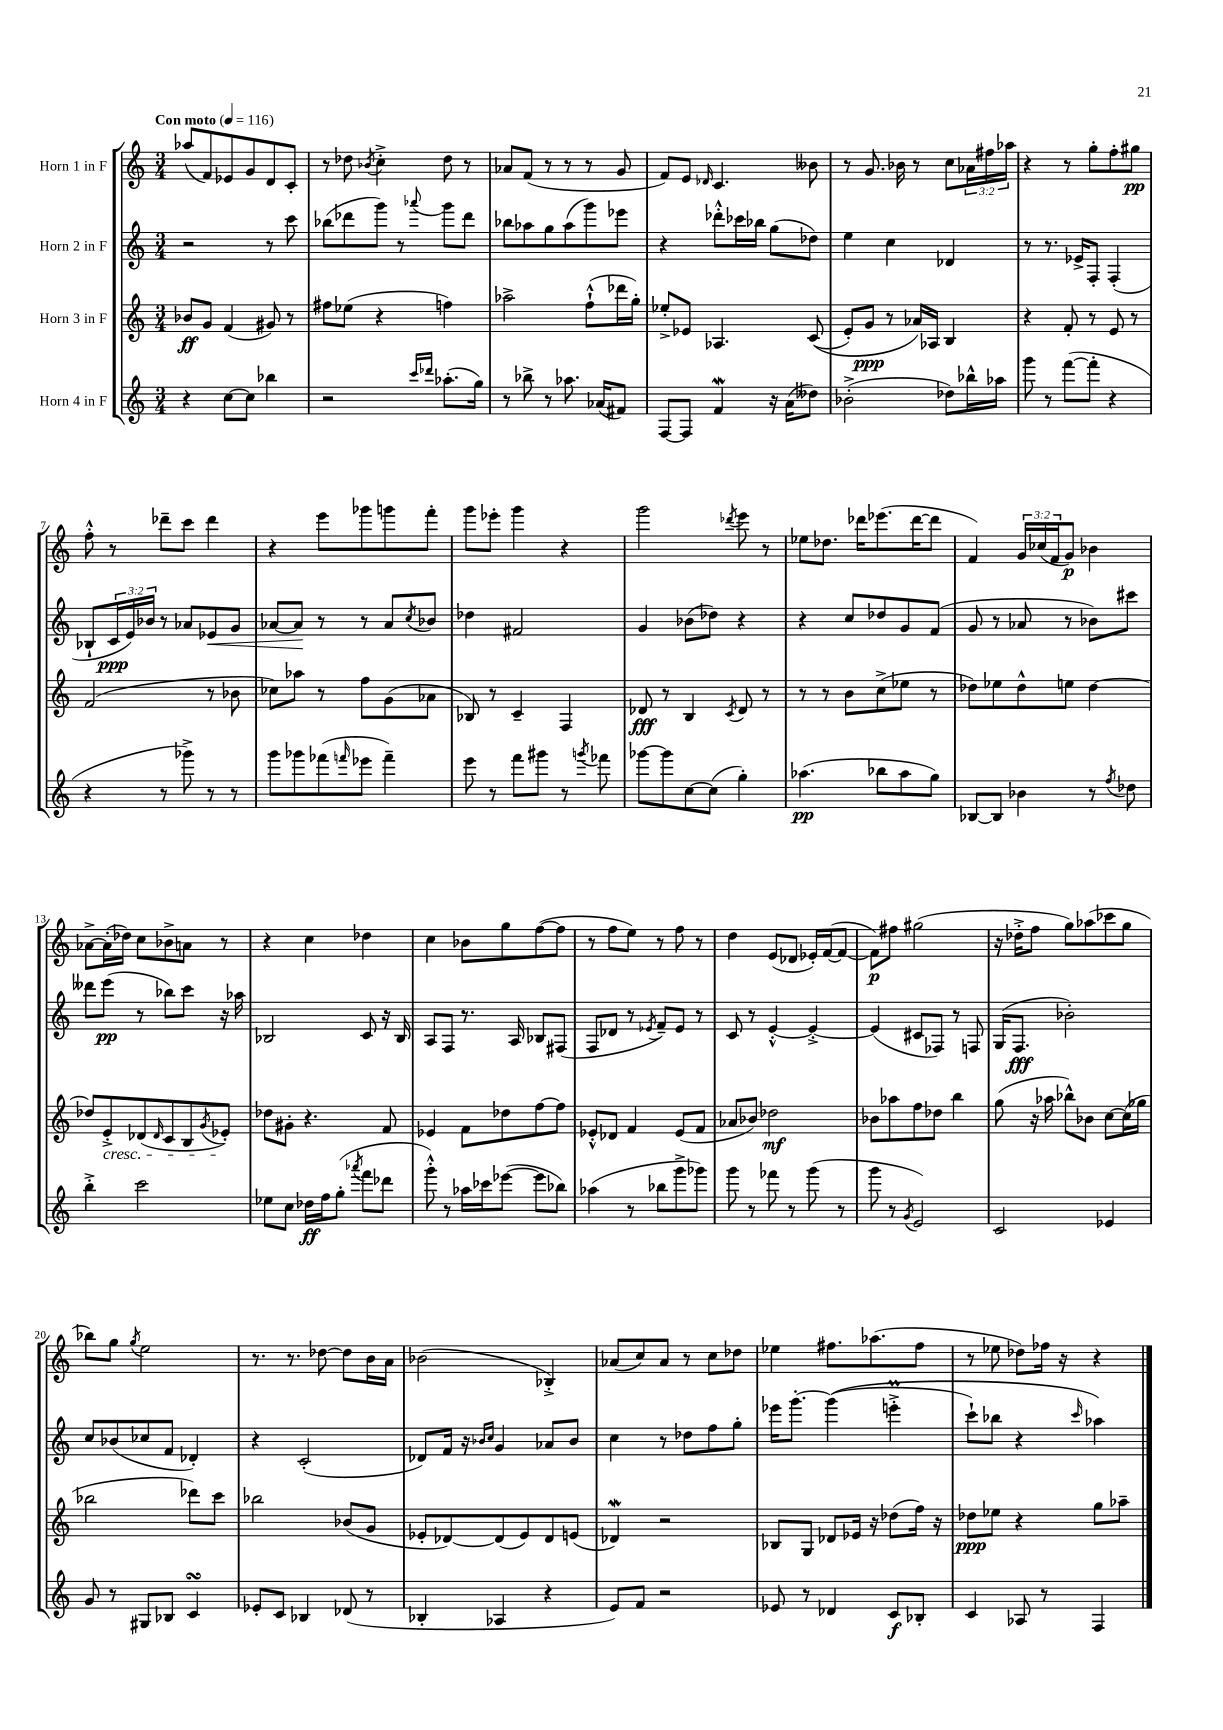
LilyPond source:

<<
\new StaffGroup <<
\new Staff = "s0" \with { instrumentName = "Horn 1 in F" } {
    \clef treble \key c \major \numericTimeSignature \time 3/4 \override Staff.TupletNumber.text = #tuplet-number::calc-fraction-text \tempo "Con moto" 4 = 116
    aes''8( f'8) ees'8 g'8 d'8 c'8-. |
    r8 des''8 \acciaccatura { bes'8 } c''4-.-> des''8 r8 |
    aes'8 f'8( r8 r8 r8 g'8 |
    f'8) e'8 \grace { des'16 } c'4. beses'8 |
    r8 g'8. bes'16 r8 c''8 \tuplet 3/2 { aes'16 fis''16 aes''16 } |
    r4 r8 g''8-. f''8-. gis''8\pp |
    f''8-.-^ r8 des'''8-- c'''8 des'''4 |
    r4 e'''8 ges'''8 g'''8 f'''8-. |
    g'''8 ees'''8-. g'''4 r4 |
    g'''2 \acciaccatura { des'''8 } e'''8 r8 |
    ees''8 des''8. des'''16 ees'''8.( des'''16~ des'''8 |
    f'4) \tuplet 3/2 { g'16 ces''16( f'16 } g'8\p) bes'4 |
    aes'8~-> aes'16-.( des''16) c''8 bes'8-> a'8 r8 |
    r4 c''4 des''4 |
    c''4 bes'8 g''8 f''8~( f''8 |
    r8 f''8 e''8) r8 f''8 r8 |
    d''4 e'8( des'8 ees'16-.) f'16~( f'8~ |
    f'8\p) fis''8 gis''2( |
    r16 des''16-.-> f''8 g''8) aes''8( ces'''8 g''8 |
    bes''8) g''8 \acciaccatura { g''8 } e''2 |
    r8. r8. des''8~ des''8 b'16 a'16 |
    bes'2( bes4-.->) |
    aes'8( c''8) aes'8 r8 c''8 des''8 |
    ees''4 fis''8. aes''8.( fis''8 |
    r8 ees''8 des''8) fes''16 r16 r4 \bar "|." |
}
\new Staff = "s1" \with { instrumentName = "Horn 2 in F" } {
    \clef treble \key c \major \numericTimeSignature \time 3/4 \override Staff.TupletNumber.text = #tuplet-number::calc-fraction-text
    r2 r8 c'''8 |
    bes''8( des'''8 g'''8) r8 \appoggiatura { aes'''8 } g'''8 des'''8 |
    bes''8 aes''8 g''8 aes''8( g'''8) ees'''8 |
    r4 des'''8-.-^ ces'''16 bes''16 g''8( des''8) |
    e''4 c''4 des'4 |
    r8 r8. ees'16-> f8-. f4-.( |
    bes8-! \tuplet 3/2 { c'16\ppp e'16) bes'16 } r8 aes'8 ees'8\< g'8 |
    aes'8~ aes'8\! r8 r8 aes'8 \acciaccatura { c''8 } bes'8 |
    des''4 fis'2 |
    g'4 bes'8( des''8) r4 |
    r4 c''8 des''8 g'8 f'8( |
    g'8 r8 aes'8 r8 bes'8) cis'''8 |
    deses'''8 e'''8\pp( r8 bes''8) c'''8 r16 aes''16 |
    bes2 c'8 r16 bes16 |
    a8 f8 r8. a16 bes8 fis8( |
    f8 des'8 r8 \acciaccatura { ees'8 } f'8--) ees'8 r8 |
    c'8 r8 e'4~-.-^ e'4~-.-> |
    e'4( cis'8 fes8) r8 f8 |
    g16( f8.\fff bes'2-.) |
    c''8 bes'8( ces''8 f'8 des'4-.) |
    r4 c'2-.( |
    des'8) f'16 r16 \grace { bes'16 c''16 } g'4 aes'8 bes'8 |
    c''4 r8 des''8 f''8 g''8-. |
    ees'''16 g'''8.~-. g'''4(\( e'''4-.->\prall |
    c'''8-!) bes''8 r4 \grace { c'''16 } aes''4\) \bar "|." |
}
\new Staff = "s2" \with { instrumentName = "Horn 3 in F" } {
    \clef treble \key c \major \numericTimeSignature \time 3/4
    bes'8\ff g'8 f'4( gis'8) r8 |
    fis''8 ees''8( r4 f''4) |
    aes''2-> f''8-!-^( des'''16 g''16-.) |
    ees''8-.-> ees'8 aes4. c'8(\( |
    e'8-.) g'8\ppp r8 aes'16\) aes16 b4 |
    r4 f'8-. r8 e'8 r8 |
    f'2( r8 bes'8 |
    ces''8) aes''8 r8 f''8 g'8( aes'8 |
    bes8) r8 c'4-- f4 |
    des'8\fff r8 b4 \acciaccatura { c'8 } des'8 r8 |
    r8 r8 b'8 c''8->( ees''8 r8 |
    des''8) ees''8 des''8-^ e''8 des''4~ |
    des''8 e'8-.->\cresc des'8( \grace { des'16 } c'8 b8 \acciaccatura { g'8 } ees'8-.\!) |
    des''8 gis'8-. r4. f'8 |
    ees'4 f'8 des''8 f''8~ f''8 |
    ees'8-.-^ des'8 f'4 ees'8( f'8 |
    aes'8 bes'8) des''2\mf |
    bes'8 aes''8 f''8 des''8 b''4 |
    g''8( r16 aes''16 bes''8-^) bes'8 c''8~ c''16( ges''16 |
    bes''2 des'''8) c'''8 |
    bes''2 bes'8( g'8 |
    ees'8-. des'8~) des'8( ees'8) des'8 e'8( |
    des'4\mordent) r2 |
    bes8 g8 des'8 ees'16 r16 des''8( f''16) r16 |
    des''8\ppp ees''8 r4 g''8 aes''8-- \bar "|." |
}
\new Staff = "s3" \with { instrumentName = "Horn 4 in F" } {
    \clef treble \key c \major \numericTimeSignature \time 3/4
    r4 c''8~ c''8 bes''4 |
    r2 \grace { c'''16 des'''16 } aes''8.-.( g''16) |
    r8 bes''8-> r8 aes''8. aes'16( fis'8) |
    f8~ f8 f'4\mordent r16 a'16( deses''8) |
    bes'2-.->( des''8) bes''16-^ aes''16 |
    g'''8 r8 f'''8~( f'''8-. r4 |
    r4 r8 ges'''8->) r8 r8 |
    g'''8 ges'''8 fes'''8( \grace { f'''16 } ees'''8 f'''4--) |
    e'''8 r8 f'''8 gis'''8 r8 \acciaccatura { g'''8 } fes'''8 |
    ges'''8~ ges'''8 c''8~ c''8( g''4-.) |
    aes''4.\pp( bes''8 aes''8 g''8) |
    bes8~ bes8 bes'4 r8 \acciaccatura { f''8 } des''8 |
    b''4-.-> c'''2 |
    ees''8 c''8 des''16\ff f''16 g''8-.( \acciaccatura { aes'''8 } f'''8 des'''8 |
    g'''8-.-^) r8 aes''16 ces'''16 ees'''8~( ees'''8 bes''8) |
    aes''4( r8 bes''8 g'''8-> ges'''8) |
    g'''8 r8 fes'''8 r8 g'''8( r8 |
    g'''8 r8 \acciaccatura { g'8 } e'2) |
    c'2 ees'4 |
    g'8 r8 gis8 bes8 c'4\turn |
    ees'8-. c'8 bes4 des'8( r8 |
    bes4-. aes4 r4 |
    e'8) f'8 r2 |
    ees'8 r8 des'4 c'8\f bes8-. |
    c'4 aes8 r8 f4 \bar "|." |
}
>>
>>
